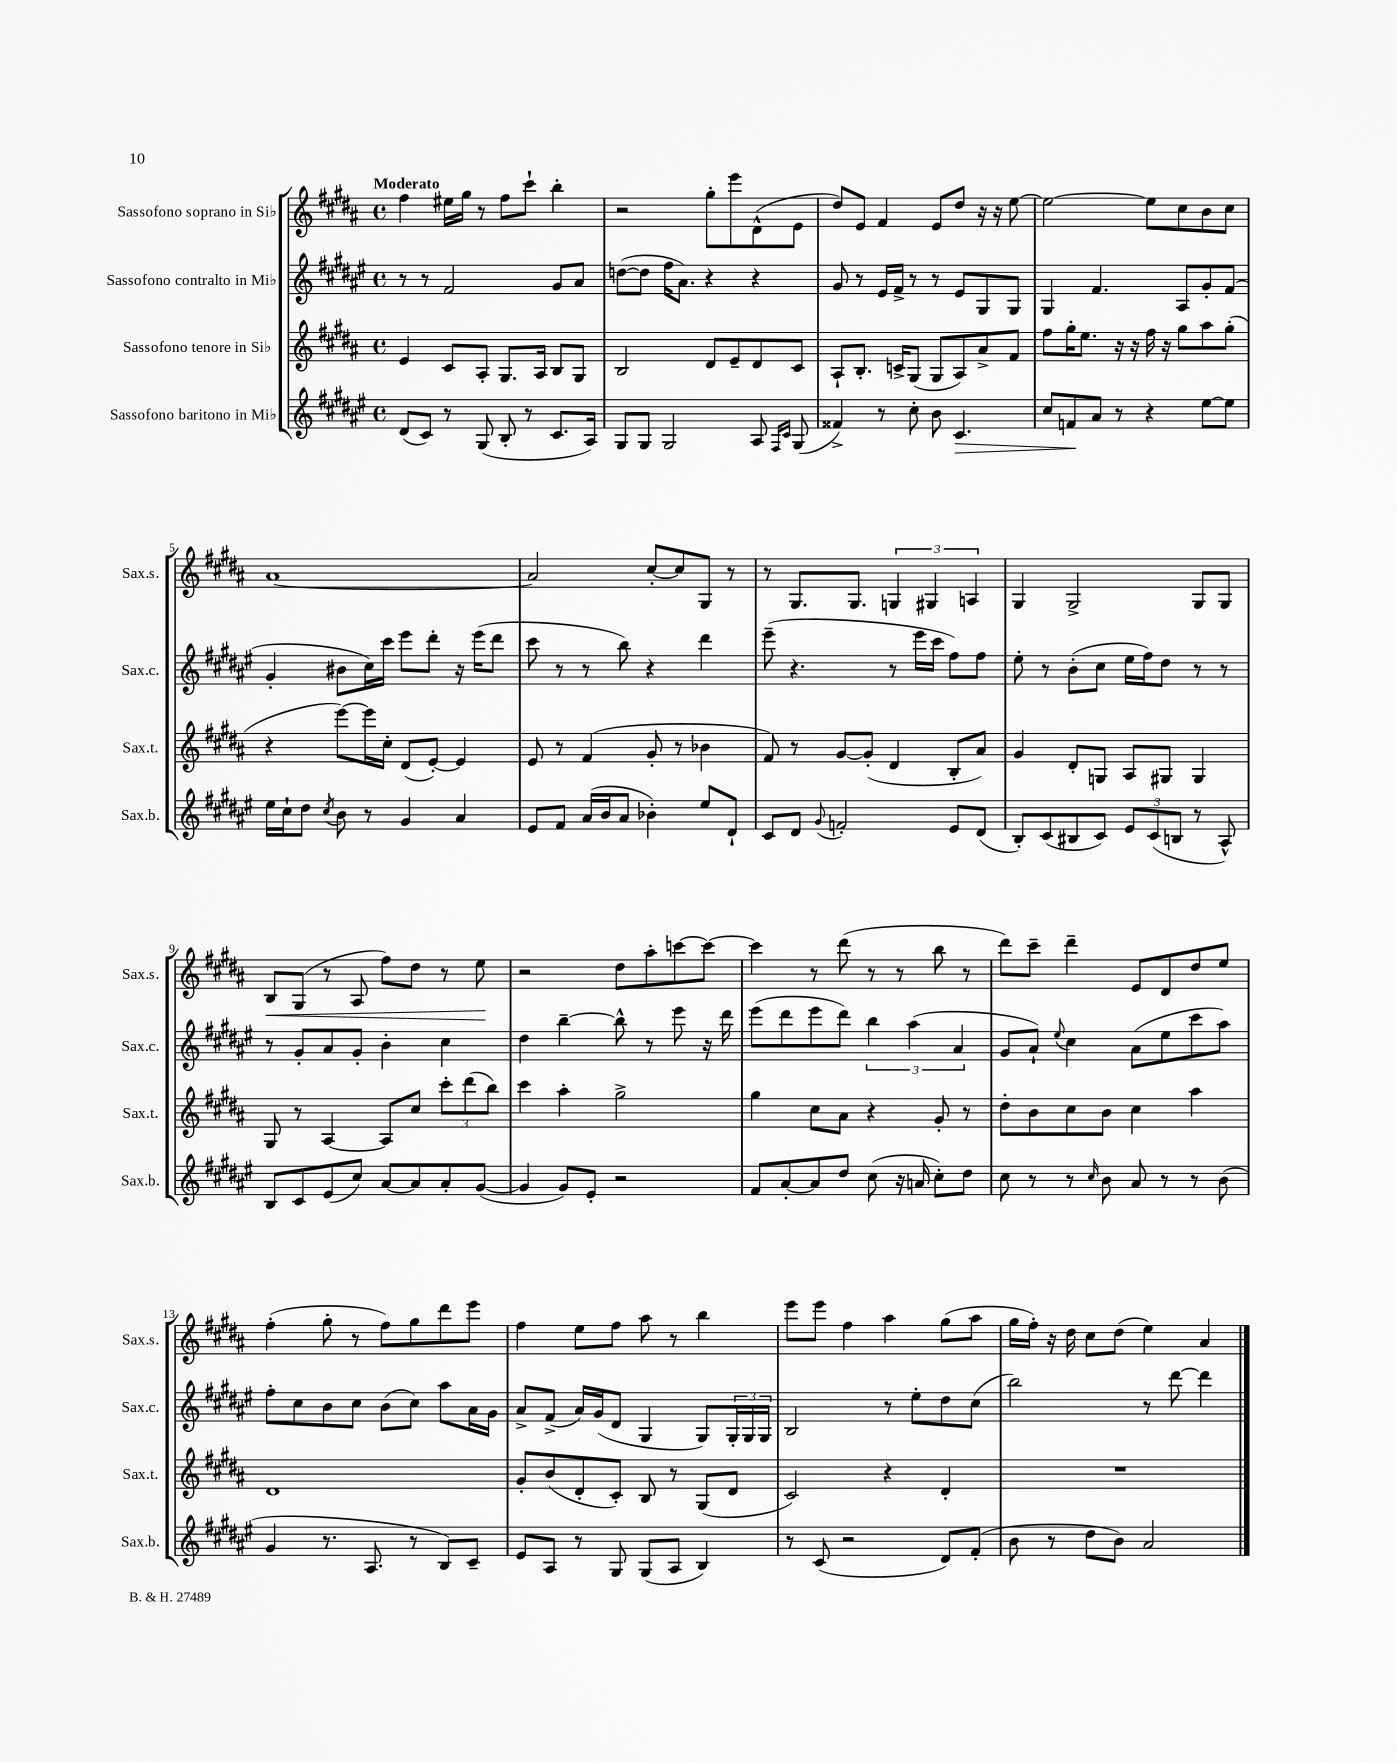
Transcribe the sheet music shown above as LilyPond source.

<<
\new StaffGroup <<
\new Staff = "s0" \with { instrumentName = "Sassofono soprano in Sib" shortInstrumentName = "Sax.s." } {
    \clef treble \key b \major \defaultTimeSignature \time 4/4 \tempo "Moderato"
    fis''4 eis''16 gis''16 r8 fis''8 cis'''8-! b''4-. |
    r2 gis''8-. e'''8 dis'8-^( e'8 |
    dis''8) e'8 fis'4 e'8 dis''8 r16 r16 e''8~ |
    e''2~ e''8 cis''8 b'8 cis''8 |
    ais'1~ |
    ais'2 cis''8~-. cis''8 gis8 r8 |
    r8 gis8. gis8. \tuplet 3/2 { g4 gis4 a4 } |
    gis4 gis2-> gis8 gis8 |
    b8\< gis8( r8 ais8 fis''8) dis''8 r8 e''8\! |
    r2 dis''8 ais''8-. c'''8~ c'''8~ |
    c'''4 r8 dis'''8( r8 r8 b''8 r8 |
    dis'''8) cis'''8-- dis'''4-- e'8 dis'8 dis''8 e''8 |
    fis''4-.( gis''8-. r8 fis''8) gis''8 dis'''8 e'''8 |
    fis''4 e''8 fis''8 ais''8 r8 b''4 |
    e'''8 e'''8 fis''4 ais''4 gis''8( ais''8 |
    gis''16 fis''16-.) r16 dis''16 cis''8 dis''8( e''4) ais'4 \bar "|." |
}
\new Staff = "s1" \with { instrumentName = "Sassofono contralto in Mib" shortInstrumentName = "Sax.c." } {
    \clef treble \key fis \major \defaultTimeSignature \time 4/4
    r8 r8 fis'2 gis'8 ais'8 |
    d''8~( d''8 fis''16 ais'8.) r4 r4 |
    gis'8 r8 eis'16 fis'16-> r8 r8 eis'8 gis8 gis8 |
    gis4 fis'4. ais8 gis'8-. fis'8( |
    gis'4-. bis'8 cis''16) cis'''16 eis'''8 dis'''8-. r16 eis'''16( dis'''8 |
    cis'''8 r8 r8 b''8) r4 dis'''4 |
    eis'''8--( r4. r8 eis'''16 cis'''16 fis''8) fis''8 |
    eis''8-. r8 b'8-.( cis''8 eis''16 fis''16) dis''8 r8 r8 |
    r8 gis'8-. ais'8 gis'8-. b'4-. cis''4 |
    dis''4 b''4~-- b''8-^ r8 eis'''8 r16 dis'''16 |
    eis'''8( dis'''8 eis'''8 dis'''8) \tuplet 3/2 { b''4 ais''4( ais'4 } |
    gis'8 ais'8-!) \appoggiatura { eis''8 } cis''4 ais'8( eis''8 cis'''8 ais''8) |
    fis''8-. cis''8 b'8 cis''8 b'8( cis''8) ais''8 ais'16 gis'16 |
    ais'8-> fis'8->( ais'16) gis'16( dis'8 gis4 gis8) \tuplet 3/2 { gis16-. gis16 gis16 } |
    b2 r8 eis''8-. dis''8 cis''8( |
    b''2) r8 dis'''8~ dis'''4 \bar "|." |
}
\new Staff = "s2" \with { instrumentName = "Sassofono tenore in Sib" shortInstrumentName = "Sax.t." } {
    \clef treble \key b \major \defaultTimeSignature \time 4/4
    e'4 cis'8 ais8-. gis8. ais16 b8 gis8 |
    b2 dis'8 e'8-- dis'8 cis'8 |
    ais8-! b8.-. c'16-> gis8( gis8 ais8) ais'8-> fis'8 |
    fis''8 gis''16-. e''8. r16 r16 fis''16 r16 gis''8 ais''8 gis''8-.( |
    r4 e'''8~) e'''16 cis''16-. dis'8( e'8~-.) e'4 |
    e'8 r8 fis'4( gis'8-. r8 bes'4 |
    fis'8) r8 gis'8~ gis'8-.( dis'4 b8-. ais'8) |
    gis'4 dis'8-. g8 ais8 gis8 gis4 |
    gis8 r8 ais4~ ais8 cis''8 \tuplet 3/2 { cis'''8-. dis'''8( b''8) } |
    cis'''4 ais''4-. gis''2-> |
    gis''4 cis''8 ais'8 r4 gis'8-. r8 |
    dis''8-. b'8 cis''8 b'8 cis''4 ais''4 |
    dis'1 |
    gis'8-. b'8( dis'8-. cis'8-.) b8 r8 gis8( dis'8 |
    cis'2) r4 dis'4-. |
    R1 \bar "|." |
}
\new Staff = "s3" \with { instrumentName = "Sassofono baritono in Mib" shortInstrumentName = "Sax.b." } {
    \clef treble \key fis \major \defaultTimeSignature \time 4/4
    dis'8( cis'8) r8 gis8( b8-. r8 cis'8. ais16) |
    gis8 gis8 gis2 ais8 \grace { fis16 cis'16 } gis8( |
    fisis'4->) r8 cis''8-. b'8 cis'4.\> |
    cis''8 f'8\! ais'8 r8 r4 eis''8~ eis''8 |
    eis''16 cis''16-! dis''8 \acciaccatura { cis''8 } b'8 r8 gis'4 ais'4 |
    eis'8 fis'8 ais'16( b'16 ais'8 bes'4-.) eis''8 dis'8-! |
    cis'8 dis'8 \appoggiatura { gis'8 } f'2-. eis'8 dis'8( |
    b8-.) cis'8( bis8 cis'8) \tuplet 3/2 { eis'8 cis'8( b8 } r8 ais8-^) |
    b8 cis'8 eis'8( cis''8) ais'8~ ais'8 ais'8-. gis'8~( |
    gis'4 gis'8) eis'8-. r2 |
    fis'8 ais'8~-. ais'8 dis''8 cis''8( r16 a'16 cis''8-.) dis''8 |
    cis''8 r8 r8 \grace { cis''16 } b'8 ais'8 r8 r8 b'8( |
    gis'4 r8. ais8. r8 b8) cis'8-- |
    eis'8 ais8 r8 gis8 gis8( ais8 b4) |
    r8 cis'8( r2 dis'8) fis'8-.( |
    b'8 r8 dis''8 b'8) ais'2 \bar "|." |
}
>>
>>
